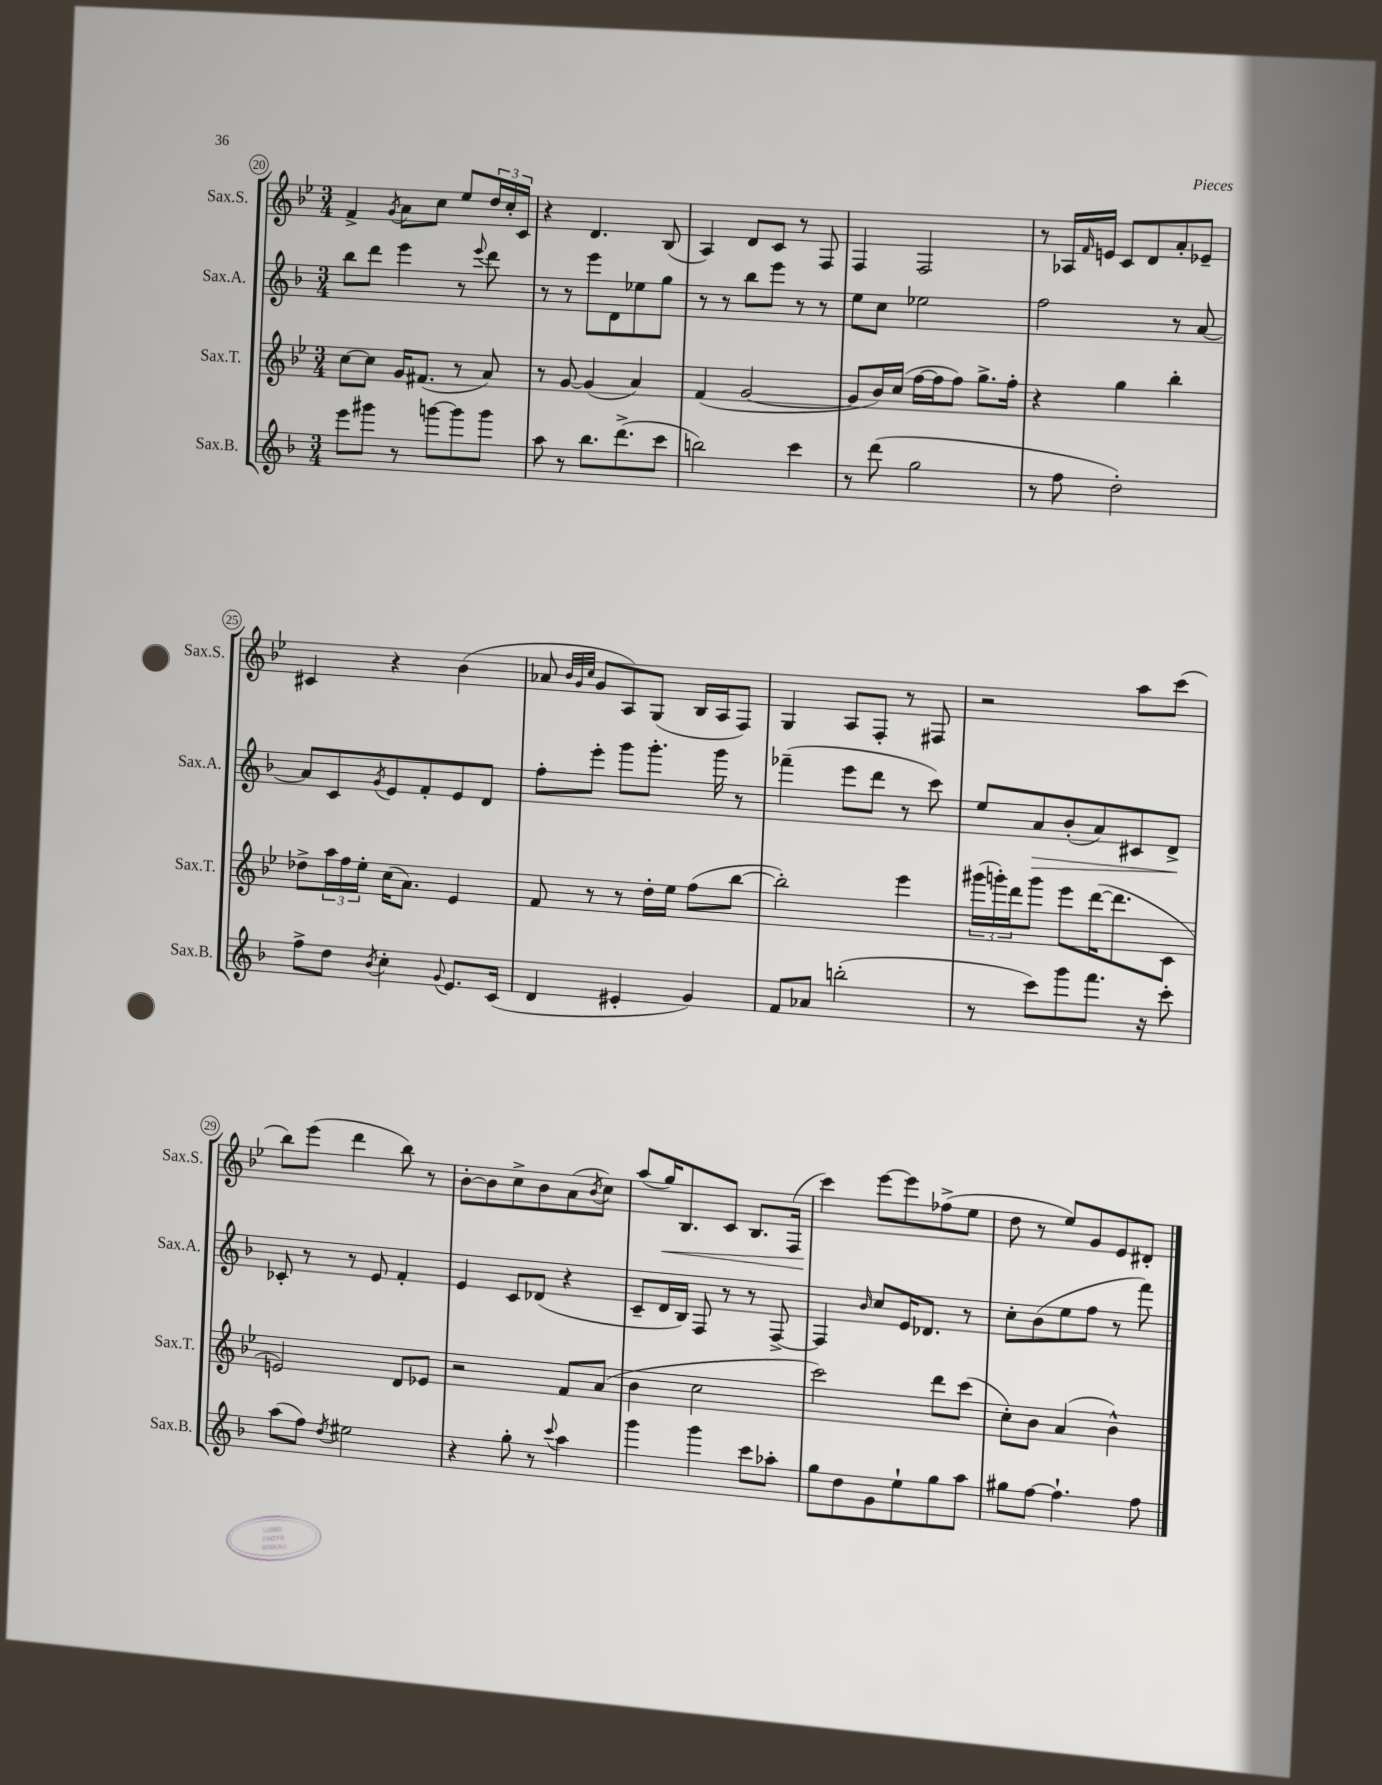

**kern	**kern	**kern	**dynam	**kern	**dynam
*part4	*part3	*part2	*part2	*part1	*part1
*staff4	*staff3	*staff2	*staff2	*staff1	*staff1
*I"Sax.B.	*I"Sax.T.	*I"Sax.A.	*	*I"Sax.S.	*
*I'Sax.B.	*I'Sax.T.	*I'Sax.A.	*	*I'Sax.S.	*
*clefG2	*clefG2	*clefG2	*	*clefG2	*
*k[b-]	*k[b-e-]	*k[b-]	*	*k[b-e-]	*
*M3/4	*M3/4	*M3/4	*	*M3/4	*
=20	=20	=20	=20	=20	=20
8eee\L	[8cc\L	8bb-\L	.	4f^/	.
8ggg#X\J	8cc\J]	8ddd\J	.	.	.
.	.	.	.	8qg/	.
8r	16g/KL	4eee\	.	8a\L	.
.	(8.f#X/J	.	.	.	.
[8gggn\L	.	.	.	8cc\J	.
8ggg\]	8r	8r	.	8ee-/L	.
.	.	8qqeee/	.	.	.
8ggg\J	8a/)	8ddd\	.	24dd/L	.
.	.	.	.	24cc'/	.
.	.	.	.	24c/JJ	.
=21	=21	=21	=21	=21	=21
8aa\	8r	8r	.	4r	.
8r	[8g/	8r	.	.	.
8.bb-\L	(4g/]	8eee\L	.	4.d/	.
.	.	8d\	.	.	.
(8.ddd^\	.	.	.	.	.
.	4a/)	8ee-X\	.	.	.
8ccc\J	.	8gg\J	.	(8B-/	.
=22	=22	=22	=22	=22	=22
2bbn\)	(4f/	8r	.	4A/)	.
.	.	8r	.	.	.
.	[2g/	8bb-\L	.	8d/L	.
.	.	8eee\J	.	8c/J	.
4ccc\	.	8r	.	8r	.
.	.	8r	.	8F/	.
=23	=23	=23	=23	=23	=23
8r	8g/L]	8ee\L	.	4F/	.
(8ddd\	16b-/L)	8cc\J	.	.	.
.	(16cc/JJ	.	.	.	.
2gg\	[16ff\LL	2ee-X\	.	2F/	.
.	16ff\J]	.	.	.	.
.	8ff\J)	.	.	.	.
.	8.gg^\L	.	.	.	.
.	16ff'\Jk	.	.	.	.
=24	=24	=24	=24	=24	=24
8r	4r	2ff\	.	8r	.
8ff\	.	.	.	16A-X/LL	.
.	.	.	.	16qqf/	.
.	.	.	.	16en/JJ	.
2dd'\)	4gg\	.	.	8c/L	.
.	.	.	.	8d/	.
.	4bb-'\	8r	.	8a'/	.
.	.	[8a/	.	8e-X~/J	.
!!LO:LB:g=z
=25	=25	=25	=25	=25	=25
8ff^\L	8dd-X^\L	8a/L]	.	4c#X/	.
8dd\J	24aa\L	8c/	.	.	.
.	24ff\	.	.	.	.
.	24ee-'\JJ	.	.	.	.
8qb-/	.	8qg/	.	.	.
4cc'\	(16cc\KL	8e/	.	4r	.
.	8.a\J)	.	.	.	.
.	.	8f'/	.	.	.
8qqg/	.	.	.	.	.
8.e/L	4e-/	8e/	.	(4b-\	.
.	.	8d/J	.	.	.
(16c/Jk	.	.	.	.	.
=26	=26	=26	=26	=26	=26
4d/	8f/	8ff'\L	.	8a-X/	.
.	.	.	.	32qqb-/LLL	.
.	.	.	.	32qqg/	.
.	.	.	.	32qqcc/JJJ	.
.	8r	8eee'\J	.	8g/L	.
4e#X'/	8r	8ggg\L	.	8A/)	.
.	16dd'\LL	8.ggg'\J	.	(8G/J	.
.	16ee-\JJ	.	.	.	.
4g/)	(8ff\L	.	.	16B-/LL	.
.	.	16ggg\	.	16A/J	.
.	[8bb-\J	8r	.	8F/J)	.
=27	=27	=27	=27	=27	=27
8f/L	2bb-'\])	(4fff-X~\	.	4G/	.
8a-X/J	.	.	.	.	.
(2bbn'\	.	8eee\L	.	8A/L	.
.	.	8ddd\J	.	8F'/J	.
.	4eee-\	8r	.	8r	.
.	.	8ccc\)	.	8F#X/	.
=28	=28	=28	=28	=28	=28
8r	(24ggg#X\LL	8ee/L	.	2r	.
.	24gggn'\)	.	.	.	.
.	24ddd\J	.	.	.	.
!	!	!	!LO:HP:b	!	!
8ccc\L)	8ggg\J	8a/	>	.	.
8ggg\	8eee-\L	(8b-'/	.	.	.
8.fff\J	([16ddd\K	8a/)	.	.	.
.	8.ddd\]	.	.	.	.
.	.	8c#X/	.	8aa\L	.
16r	.	.	.	.	.
8ccc'\	8c\J	8d^/J	.	(8ccc\J	.
.	.	.	]	.	.
!!LO:LB:g=z
=29	=29	=29	=29	=29	=29
(8aa\L	2en/)	8c-X'/	.	8bb-\L)	.
8ff\J)	.	8r	.	(8eee-\J	.
8qdd/	.	.	.	.	.
2ee#X\	.	8r	.	4ddd\	.
.	.	8e/	.	.	.
.	8d/L	4f'/	.	8bb-\)	.
.	8e-X/J	.	.	8r	.
=30	=30	=30	=30	=30	=30
4r	2r	4e/	.	[8b-'\L	.
.	.	.	.	8b-\]	.
8gg'\	.	8c/L	.	8cc^\	.
8r	.	(8d-X/J	.	8b-\	.
8qqccc/	.	.	.	.	.
4aa\	8f/L	4r	.	(8a\	.
.	.	.	.	8qb-/	.
.	(8a/J	.	.	8cc\J)	.
=31	=31	=31	=31	=31	=31
4ggg\	4b-\	8c~/L	.	(8aa/L	.
!	!	!	!	!	!LO:HP:b
.	.	16d/L	.	16gg/K)	<
.	.	16B-/JJ)	.	8.B-/	.
4ggg\	2cc\	8F/	.	.	.
.	.	8r	.	8c/J	.
8ccc\L	.	8r	.	8.B-/L	.
8aa-X'\J	.	[8F^/	.	.	.
.	.	.	.	(16F/Jk	.
=32	=32	=32	=32	=32	=32
8gg\L	2ccc\)	4F/]	.	4ccc\)	.
8dd\	.	.	.	.	.
.	.	16qqb-/	.	.	.
8g\	.	8cc/L	.	[8eee-\L	[
8ee`\	.	16e/K	.	8eee-\]	.
.	.	8.d-X/J	.	.	.
8gg\	8ddd\L	.	.	(8ff-X^\	.
8aa\J	(8ccc\J	8r	.	8ee-\J	.
=33	=33	=33	=33	=33	=33
8gg#X\L	8cc'\L)	8cc'\L	.	8dd\	.
[8ff\J	8b-\J	(8b-\	.	8r	.
4.ff`\]	(4a/	8ee\	.	8ee-/L)	.
.	.	8ff\J	.	8g/	.
.	4b-^^\)	8r	.	8e-/	.
8ff\	.	8fff\)	.	8d#X'/J	.
==	==	==	==	==	==
*-	*-	*-	*-	*-	*-
